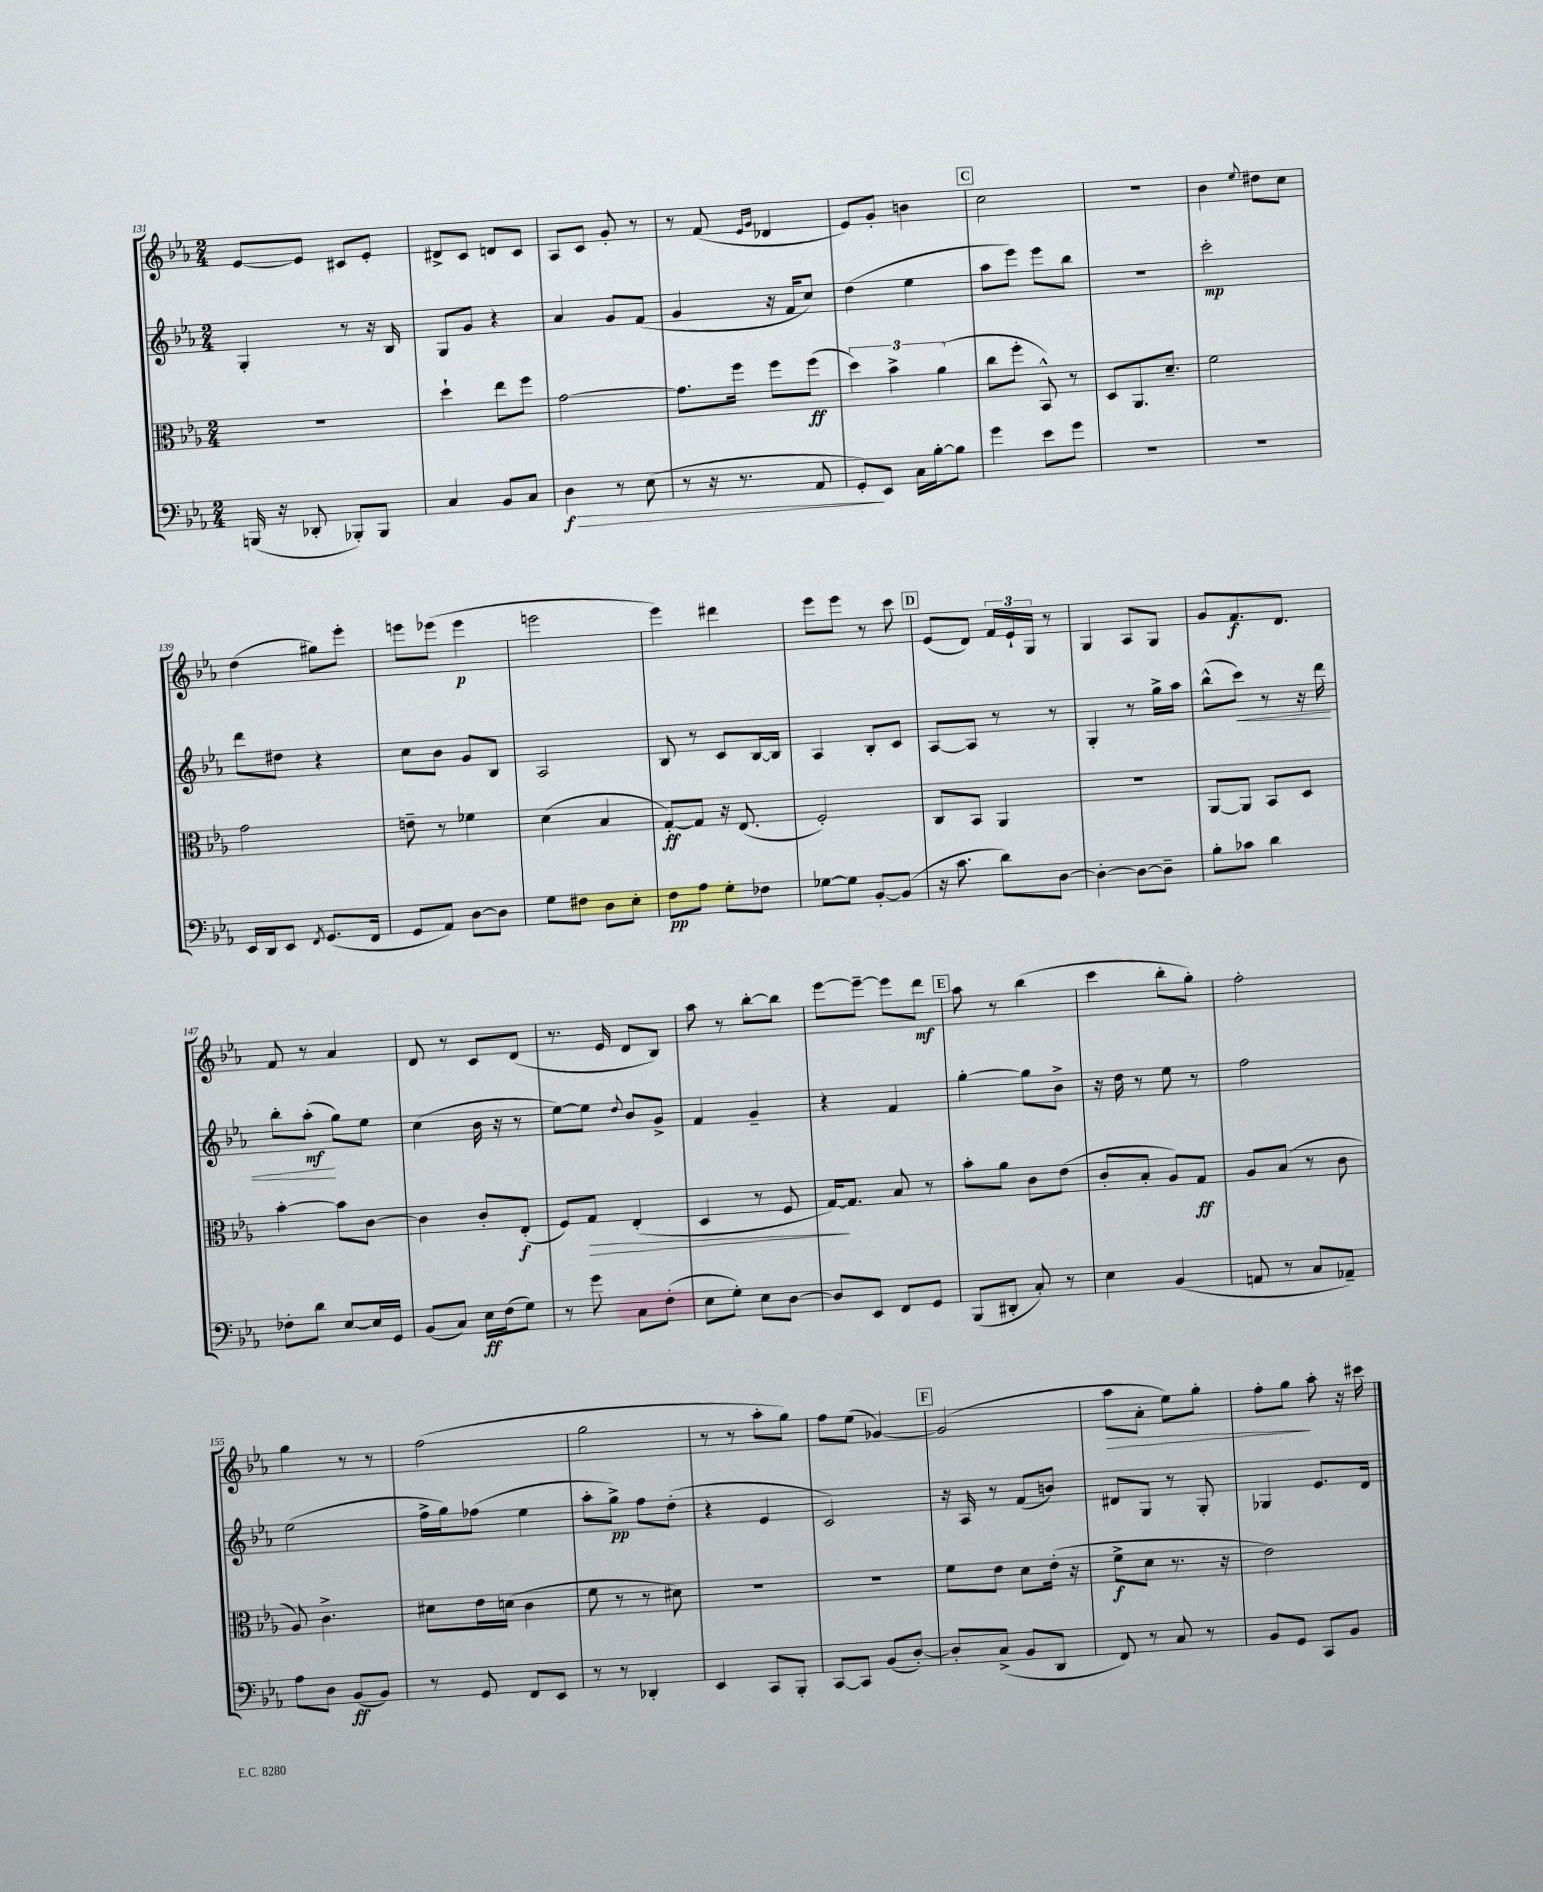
<<
\new StaffGroup <<
\new Staff = "s0" {
    \clef treble \key ees \major \numericTimeSignature \time 2/4
    ees'8~ ees'8 cis'8 ees'8-. |
    dis'8-> c'8 d'8 c'8 |
    aes8 c'8 g'8-. r8 |
    r8 f'8( \grace { ees'16 g'16 } des'4 |
    ees'8) g'8-. b'4 |
    \mark \markup { \box "C" } c''2 |
    R2 |
    bes'4 \appoggiatura { ees''8 } dis''8 c''8 |
    d''4( gis''8) ees'''8-. |
    e'''8 ees'''8( ees'''4\p |
    e'''2 |
    ees'''4) dis'''4 |
    ees'''8 ees'''8 r8 c'''8 |
    \mark \markup { \box "D" } ees'8( d'8) \tuplet 3/2 { f'16 ees'16-! g16 } r8 |
    g4 aes8 g8 |
    g'8 f'8.\f d'8. |
    f'8 r8 aes'4 |
    d'8 r8 c'8 d'8( |
    r8. ees'16 d'8 bes8) |
    aes''8 r8 bes''8~-. bes''8 |
    ees'''8~ ees'''8~-- ees'''8 d'''8\mf |
    \mark \markup { \box "E" } aes''8 r8 bes''4( |
    c'''4 bes''8-. g''8-.) |
    f''2-. |
    g''4 r8 r8 |
    f''2( |
    g''2 |
    r8 r8 aes''8-. g''8) |
    f''8 ees''8( ges'4~) |
    \mark \markup { \box "F" } ges'2( |
    aes''8\> aes'8-. ees''8) g''8-. |
    f''8-. g''8\! aes''8-. r16 cis'''16 \bar "|." |
}
\new Staff = "s1" {
    \clef treble \key ees \major \numericTimeSignature \time 2/4
    g4-. r8 r16 bes16 |
    g8 g'8 r4 |
    aes'4 g'8 f'8( |
    g'4 r16 f'16 c''8) |
    d''4( ees''4 |
    \mark \markup { \box "C" } aes''8 ees'''8) ees'''8 bes''8 |
    R2 |
    c'''2-.\mp |
    d'''8 dis''8 r4 |
    c''8 bes'8 g'8 bes8 |
    aes2 |
    bes8 r8 c'8 bes16~ bes16 |
    aes4 bes8-. c'8 |
    \mark \markup { \box "D" } aes8~ aes8 r8 r8 |
    g4-. r8 g''16-> aes''16 |
    bes''8-^( c'''8\<) r8 r16 d'''16 |
    bes''8-. aes''8-.\mf\!( g''8) ees''8 |
    c''4( bes'16 r16 r8 |
    ees''8~) ees''8 \appoggiatura { d''8 } bes'8 g'8-> |
    f'4 g'4-- |
    r4 f'4 |
    \mark \markup { \box "E" } g''4~-. g''8 bes'8-> |
    r16 d''16 r8 ees''8 r8 |
    f''2 |
    ees''2( |
    f''16-> g''16) fes''8( ees''4 |
    aes''8-. g''8->\pp) f''8 d''8-.( |
    r4 ees'4 |
    c'2) |
    \mark \markup { \box "F" } r16 aes16 r8 f'8( b'8) |
    dis'8 g8 r8 g8-. |
    ges4 ees'8. d'16 \bar "|." |
}
\new Staff = "s2" {
    \clef alto \key ees \major \numericTimeSignature \time 2/4
    R2 |
    d''4-! ees''8 f''8 |
    g'2~ |
    g'8. f''16 f''8 f''8\ff( |
    \tuplet 3/2 { d''4) bes'4-> aes'4( } |
    \mark \markup { \box "C" } c''8 f''8-. bes,8-^) r8 |
    d8 aes,8. d'8.-- |
    f'2 |
    g'2 |
    e'8-- r8 fes'4 |
    d'4( bes4 |
    g8~-.\ff) g8 r16 ees8.( |
    f2-.) |
    \mark \markup { \box "D" } c8 bes,8 aes,4 |
    r2 |
    aes,8~ aes,8 bes,8 d8 |
    bes'4~-. bes'8 c'8~ |
    c'4 c'8-. ees8-.\f( |
    f8) g8\> ees4-.( |
    d4 r8 f8 |
    g16~\!) g8. bes8 r8 |
    \mark \markup { \box "E" } bes'8-. aes'8 c'8 ees'8( |
    c'8-. bes8-. aes8) g8\ff |
    aes8 bes8( r8 c'8 |
    aes8) c'4.-> |
    dis'8 ees'16 d'16( c'4 |
    f'8 r8 r8 dis'8) |
    R2 |
    r2 |
    \mark \markup { \box "F" } f'8 ees'8 d'8 ees'16-.( r16 |
    f'8->\f d'8 r8. r16 |
    ees'2) \bar "|." |
}
\new Staff = "s3" {
    \clef bass \key ees \major \numericTimeSignature \time 2/4
    b,,16( r16 des,8-. bes,,8-.) bes,,8 |
    c4 bes,8 c8 |
    d4\f\> r8 ees8( |
    r8 r16 r8. aes,8 |
    g,8-.\!) ees,8 c16 bes16~-. bes8 |
    \mark \markup { \box "C" } g'4 ees'8 g'8 |
    R2 |
    R2 |
    ees,16 d,16 ees,8 \acciaccatura { f,8 } g,8.( f,16 |
    g,8 aes,8) d8~ d8 |
    g8 fis8 d8 ees8-. |
    f8\pp aes8 g8-. fes8 |
    ges8~ ges8 bes,8~-. bes,8( |
    \mark \markup { \box "D" } r16 c'8. d'8) d8~ |
    d4~-. d8~ d8-- |
    bes8-. ces'8 d'4 |
    fes8-. d'8 ees8~ ees16 g,16 |
    bes,8( c8) ees16\ff f16( g8) |
    r8 g'8 c8 f8-.( |
    ees8 g8-.) ees8 d8~ |
    d8 ees,8 f,8 g,8 |
    \mark \markup { \box "E" } bes,,8( dis,8-. c8-.) r8 |
    ees4 bes,4( |
    a,8 r8 c8 aes,8--) |
    aes8 d8 bes,8\ff( bes,8) |
    r8 g,8 f,8 ees,8 |
    r8 r8 des,4-. |
    ees,4 c,8 bes,,8-. |
    c,8~ c,8 bes,8( d8~-.) |
    \mark \markup { \box "F" } d8-. c8->( bes,8 d,8 |
    f,8) r8 c8 r8 |
    bes,8 g,8 c,8 bes,8 \bar "|." |
}
>>
>>
\layout { \context { \Score currentBarNumber = #131 } }
